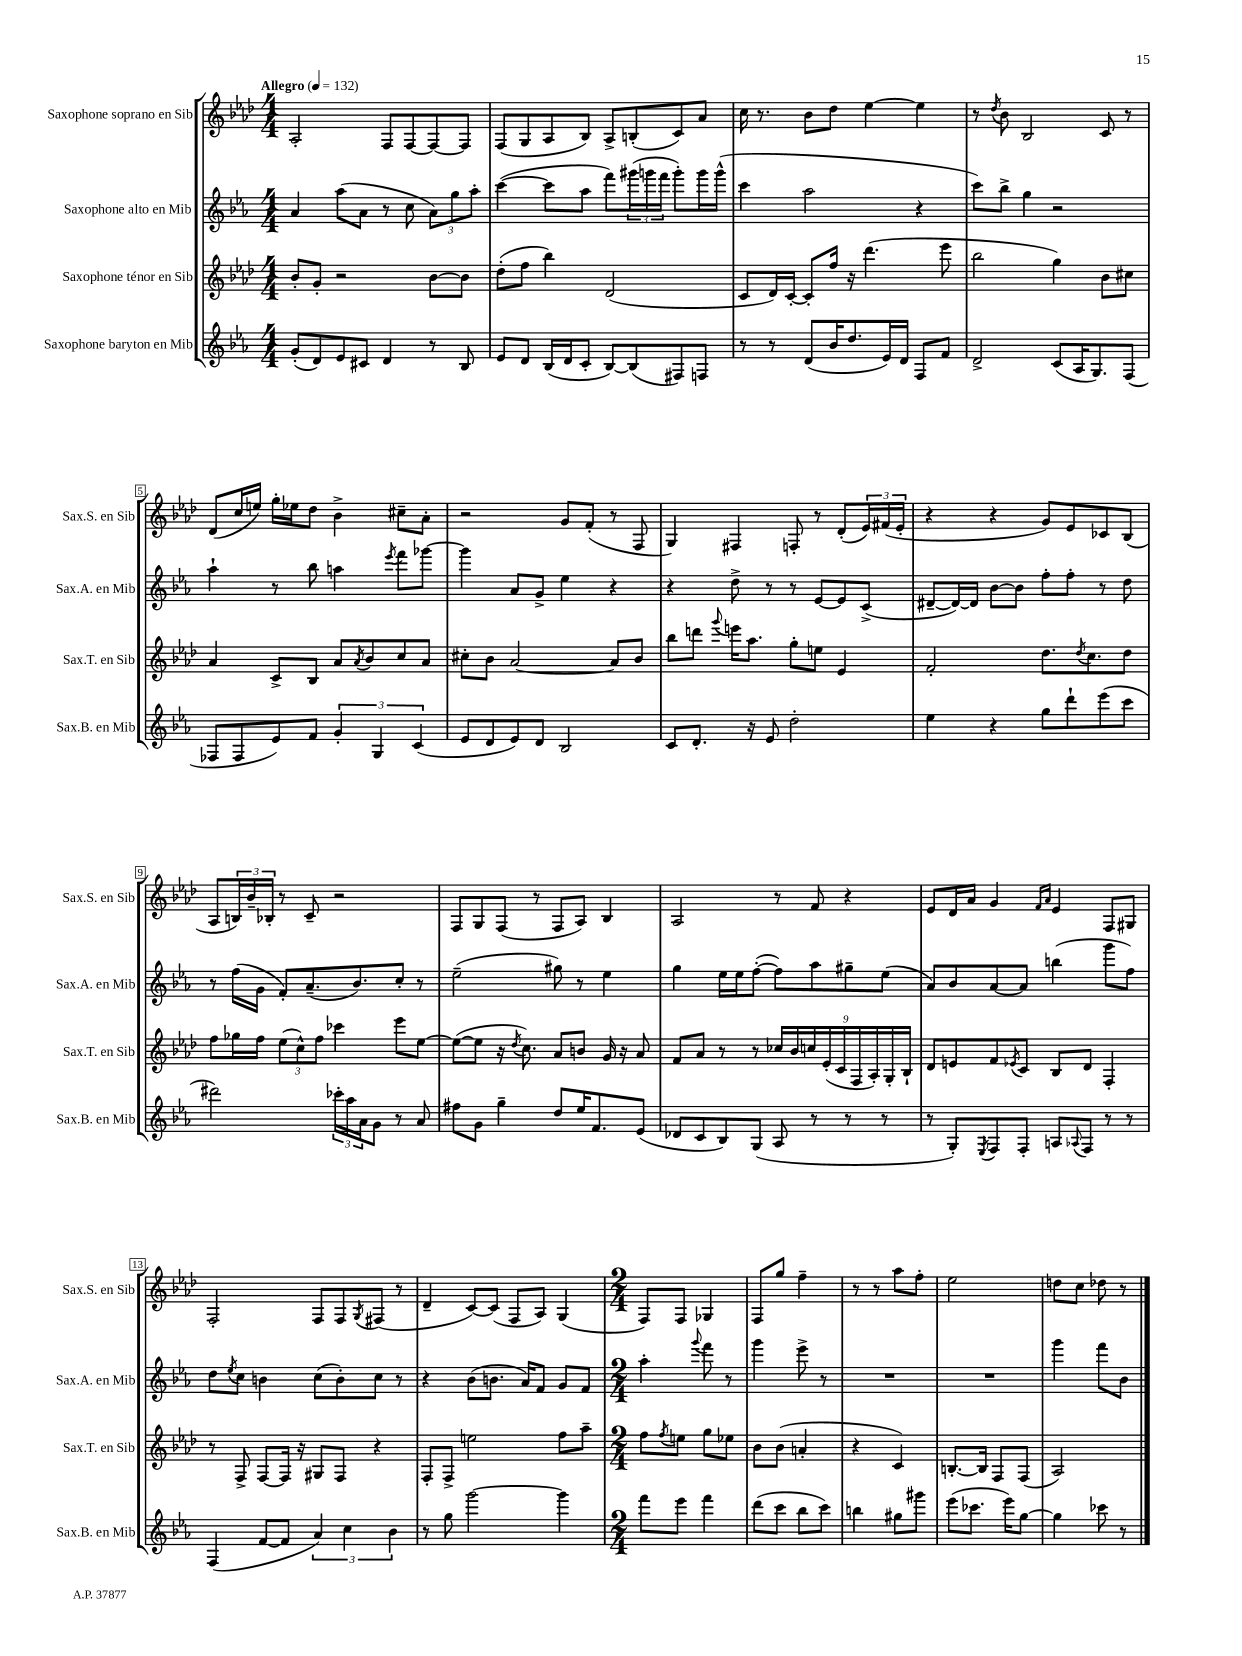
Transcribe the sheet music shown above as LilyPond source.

<<
\new StaffGroup <<
\new Staff = "s0" \with { instrumentName = "Saxophone soprano en Sib" shortInstrumentName = "Sax.S. en Sib" } {
    \clef treble \key aes \major \numericTimeSignature \time 4/4 \tempo "Allegro" 4 = 132
    aes2-. f8 f8~ f8~ f8 |
    f8( g8 aes8 bes8) aes8-> b8-.( c'8) aes'8 |
    c''16 r8. bes'8 des''8 ees''4~ ees''4 |
    r8 \acciaccatura { des''8 } bes'8 bes2 c'8 r8 |
    des'8( c''16 e''16) g''16-. ees''16 des''8 bes'4-> cis''8-- aes'8-. |
    r2 g'8 f'8-.( r8 f8 |
    g4) fis4 f8-. r8 des'8-.( \tuplet 3/2 { ees'16) fis'16( ees'16-. } |
    r4 r4 g'8) ees'8 ces'8 bes8( |
    aes8 \tuplet 3/2 { b16) bes'16-- bes16-. } r8 c'8-- r2 |
    f8 g8 f8( r8 f8 aes8) bes4 |
    aes2 r8 f'8 r4 |
    ees'8 des'16 aes'16 g'4 \grace { f'16 aes'16 } ees'4 f8 gis8 |
    f2-. f8 f8 \acciaccatura { g8 } fis8( r8 |
    des'4-- c'8~) c'8( f8 aes8) g4( |
    \numericTimeSignature \time 2/4 f8) f8 ges4 |
    f8 g''8 f''4-- |
    r8 r8 aes''8 f''8-. |
    ees''2 |
    d''8 c''8 des''8 r8 \bar "|." |
}
\new Staff = "s1" \with { instrumentName = "Saxophone alto en Mib" shortInstrumentName = "Sax.A. en Mib" } {
    \clef treble \key ees \major \numericTimeSignature \time 4/4
    aes'4 aes''8( aes'8 r8 c''8 \tuplet 3/2 { aes'8) g''8 aes''8-. } |
    c'''4~( c'''8 aes''8 f'''8) \tuplet 3/2 { gis'''16( g'''16 f'''16 } g'''8-.) g'''16 g'''16-^( |
    c'''4 aes''2 r4 |
    c'''8) bes''8-> g''4 r2 |
    aes''4-! r8 bes''8 a''4 \acciaccatura { ees'''8 } f'''8 ges'''8~ |
    ges'''4 aes'8 g'8-> ees''4 r4 |
    r4 d''8-> r8 r8 ees'8~ ees'8 c'8->( |
    dis'8~-- dis'16~) dis'16 bes'8~ bes'8 f''8-. f''8-. r8 d''8 |
    r8 f''16( g'16 f'8-.) aes'8.--( bes'8.) c''8-. r8 |
    ees''2--( gis''8) r8 ees''4 |
    g''4 ees''16 ees''16 f''8~-.( f''8) aes''8 gis''8-- ees''8( |
    aes'8) bes'8 aes'8~ aes'8 b''4( g'''8 f''8) |
    d''8 \acciaccatura { ees''8 } c''8 b'4 c''8( b'8-.) c''8 r8 |
    r4 bes'8( b'8. aes'16) f'8 g'8 f'8 |
    \numericTimeSignature \time 2/4 aes''4-. \appoggiatura { g'''8 } f'''8 r8 |
    g'''4 ees'''8-> r8 |
    R2 |
    R2 |
    g'''4 f'''8 bes'8 \bar "|." |
}
\new Staff = "s2" \with { instrumentName = "Saxophone ténor en Sib" shortInstrumentName = "Sax.T. en Sib" } {
    \clef treble \key aes \major \numericTimeSignature \time 4/4
    bes'8-. g'8-. r2 bes'8~ bes'8 |
    des''8-.( f''8 bes''4) des'2( |
    c'8 des'16) c'16~-. c'8-. f''16 r16 des'''4.( ees'''8 |
    bes''2 g''4) bes'8 cis''8 |
    aes'4 c'8-> bes8 aes'8 \acciaccatura { aes'8 } bes'8 c''8 aes'8 |
    cis''8-. bes'8 aes'2~ aes'8 bes'8 |
    bes''8 d'''8 \appoggiatura { g'''8 } e'''16 aes''8. g''8-. e''8 ees'4 |
    f'2-. des''8. \acciaccatura { des''8 } c''8. des''8 |
    f''8 ges''16 f''16 \tuplet 3/2 { ees''8( c''8-^) f''8 } ces'''4 ees'''8 ees''8~ |
    ees''8~( ees''8 r16 \acciaccatura { des''8 } c''8.) aes'8 b'8 g'16 r16 aes'8 |
    f'8 aes'8 r8 r8 \tuplet 9/8 { ces''16 bes'16 c''16 ees'16-.( c'16 f16 aes16-.) g16-. bes16-! } |
    des'8 e'8 f'8 \acciaccatura { ees'8 } c'8 bes8 des'8 f4-. |
    r8 f8-> f8~ f16 r16 gis8 f8 r4 |
    f8-. f8-> e''2 f''8 aes''8-- |
    \numericTimeSignature \time 2/4 f''8 \acciaccatura { f''8 } e''8 g''8 ees''8 |
    bes'8 bes'8( a'4-. |
    r4 c'4) |
    b8.~-. b16 f8 f8( |
    aes2) \bar "|." |
}
\new Staff = "s3" \with { instrumentName = "Saxophone baryton en Mib" shortInstrumentName = "Sax.B. en Mib" } {
    \clef treble \key ees \major \numericTimeSignature \time 4/4
    g'8-.( d'8) ees'8 cis'8 d'4 r8 bes8 |
    ees'8 d'8 bes16( d'16 c'8-. bes8~) bes8( fis8) f8 |
    r8 r8 d'8( bes'16 d''8. ees'16) d'16 f8 f'8 |
    d'2-> c'8( aes16 g8.) f8( |
    fes8 fes8 ees'8) f'8 \tuplet 3/2 { g'4-. g4 c'4( } |
    ees'8 d'8 ees'8) d'8 bes2 |
    c'8 d'8.-. r16 ees'8 d''2-. |
    ees''4 r4 g''8 d'''8-! ees'''8( c'''8 |
    dis'''2) \tuplet 3/2 { ces'''16-. aes''16 aes'16 } g'8 r8 aes'8 |
    fis''8 g'8 g''4-- d''8 ees''16 f'8. ees'8( |
    des'8 c'8 bes8) g8( aes8 r8 r8 r8 |
    r8 g8-.) \acciaccatura { ees8 } f8 f8-. a8 \appoggiatura { aes8 } f8 r8 r8 |
    f4( f'8~ f'8 \tuplet 3/2 { aes'4) c''4 bes'4 } |
    r8 g''8 g'''2~ g'''4 |
    \numericTimeSignature \time 2/4 f'''8 ees'''8 f'''4 |
    d'''8( c'''8 bes''8 c'''8) |
    b''4 gis''8 gis'''8 |
    ees'''8( ces'''8. ees'''16) g''8~ |
    g''4 ces'''8 r8 \bar "|." |
}
>>
>>
\layout { \context { \Score \override BarNumber.stencil = #(make-stencil-boxer 0.1 0.3 ly:text-interface::print) } }
